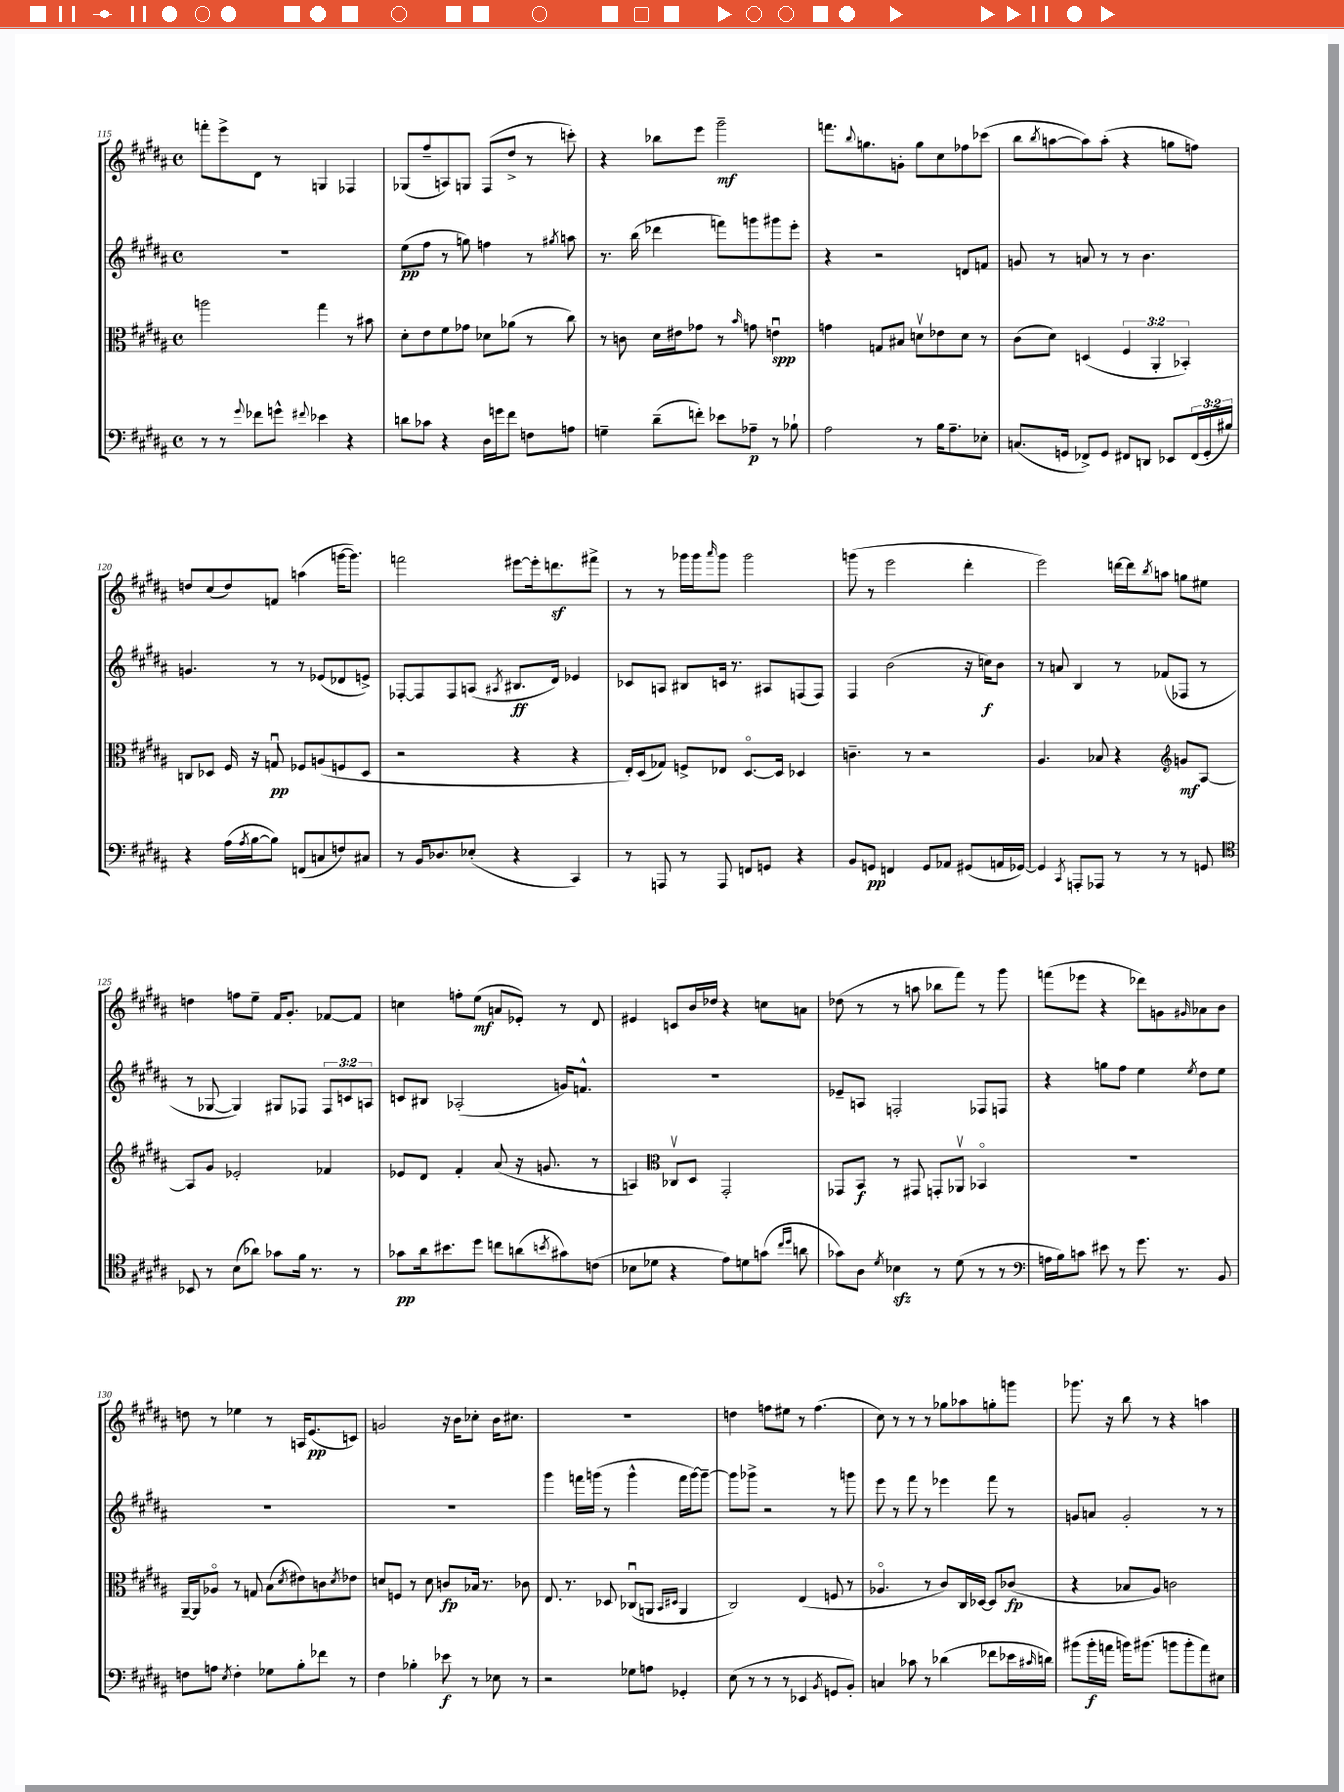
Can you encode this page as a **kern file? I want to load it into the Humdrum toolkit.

**kern	**dynam	**kern	**dynam	**kern	**dynam	**kern	**dynam
*part4	*part4	*part3	*part3	*part2	*part2	*part1	*part1
*staff4	*staff4	*staff3	*staff3	*staff2	*staff2	*staff1	*staff1
*clefF4	*	*clefC3	*	*clefG2	*	*clefG2	*
*k[f#c#g#d#a#]	*	*k[f#c#g#d#a#]	*	*k[f#c#g#d#a#]	*	*k[f#c#g#d#a#]	*
*M4/4	*	*M4/4	*	*M4/4	*	*M4/4	*
*met(c)	*	*met(c)	*	*met(c)	*	*met(c)	*
=115	=115	=115	=115	=115	=115	=115	=115
8r	.	2aan\	.	1r	.	8fffn'\L	.
8r	.	.	.	.	.	8eee^\	.
8qqg#/	.	.	.	.	.	.	.
8f-X\L	.	.	.	.	.	8d#\J	.
8gn^^\J	.	.	.	.	.	8r	.
8qqf#X/	.	.	.	.	.	.	.
4e-X\	.	4gg#\	.	.	.	4Gn/	.
4r	.	8r	.	.	.	4F-X/	.
.	.	8b#X\	.	.	.	.	.
=116	=116	=116	=116	=116	=116	=116	=116
8dn\L	.	8d#'\L	.	(8ee\L	pp	(8G-X/L	.
8c-X\J	.	8e\	.	8ff#\J	.	8ff#~/	.
4r	.	8f#\	.	8r	.	8An/)	.
.	.	8g-X\J	.	8ggn\)	.	8Gn/J	.
16D#\LL	.	8d-X\L	.	4ffn\	.	(8F#/L	.
16gn\J	.	.	.	.	.	.	.
8f#\J	.	(8a-X\J	.	.	.	8dd#^/J	.
8Fn\L	.	8r	.	8r	.	8r	.
.	.	.	.	8qgg#X/	.	.	.
8An\J	.	8cc#\)	.	8aan\	.	8cccn'\)	.
=117	=117	=117	=117	=117	=117	=117	=117
4Gn~\	.	8r	.	8.r	.	4r	.
.	.	8cn\	.	.	.	.	.
.	.	.	.	(16bb\	.	.	.
(8d#~\L	.	16d#\LL	.	4ddd-X\	.	8bb-X\L	.
.	.	16e#X\J	.	.	.	.	.
8fn'\J)	.	8g-X\J	.	.	.	8eee\J	.
8e-X\L	.	8r	.	8fffn\L)	.	2ggg#~\	mf
.	.	16qqb/	.	.	.	.	.
8A-X~\J	p	8gn\	.	8gggn\	.	.	.
8r	.	4enu\	spp	8ggg#X\	.	.	.
8B-X`\	.	.	.	8eee'\J	.	.	.
=118	=118	=118	=118	=118	=118	=118	=118
2A#\	.	4gn\	.	4r	.	8.fffn\L	.
.	.	.	.	.	.	8qqbb/	.
.	.	.	.	.	.	8.ggn\	.
.	.	8Gn/L	.	2r	.	.	.
.	.	8B#X/J	.	.	.	8gn'\J	.
8r	.	8dnv\L	.	.	.	8gg\L	.
16B\KL	.	8e-X\	.	.	.	8cc#\	.
8.A#~\	.	.	.	.	.	.	.
.	.	8d\J	.	8dn/L	.	8ff-X\	.
8E-X'\J	.	8r	.	8fn/J	.	(8ccc-X\J	.
=119	=119	=119	=119	=119	=119	=119	=119
(8.Cn/L	.	(8c#\L	.	8gn/	.	8bb\L	.
.	.	.	.	.	.	8qbb/	.
.	.	8d#\J)	.	8r	.	[8aan\	.
16GGn/Jk	.	.	.	.	.	.	.
8FF-X^/L)	.	(4Dn/	.	8an/	.	8aa\])	.
8GG/J	.	.	.	8r	.	(8aa'\J	.
8FF#X/L	.	6F#/	.	8r	.	4r	.
8DDn/J	.	.	.	4.b\	.	.	.
.	.	6AA#'/	.	.	.	.	.
8EE-X/L	.	.	.	.	.	8ggn\L	.
.	.	6BB-X'/)	.	.	.	.	.
(24FF#/L	.	.	.	.	.	8ffn\J)	.
24GG'/	.	.	.	.	.	.	.
24B#X/JJ)	.	.	.	.	.	.	.
!!LO:LB:g=z
=120	=120	=120	=120	=120	=120	=120	=120
4r	.	8Cn/L	.	4.gn/	.	8ddn/L	.
.	.	8D-X/J	.	.	.	(8cc#/	.
(16A#\LL	.	16F#/	.	.	.	8dd/)	.
8qA#/	.	.	.	.	.	.	.
[16B\J	.	16r	.	.	.	.	.
8B\J])	.	8Gnu/	pp	8r	.	8fn/J	.
(8FFn/L	.	8F-X/L	.	8r	.	(4aan\	.
8Cn/	.	(8An/	.	(8e-X/L	.	.	.
8Fn/)	.	8Fn/	.	8d-X/	.	[16gggn\KL	.
.	.	.	.	.	.	8.ggg\J])	.
8C#X/J	.	8D-/J	.	8en^/J)	.	.	.
=121	=121	=121	=121	=121	=121	=121	=121
8r	.	2r	.	[8F-X'/L	.	2fffn\	.
16BB/KL	.	.	.	8F-/]	.	.	.
8.D-X/	.	.	.	.	.	.	.
.	.	.	.	8F-/	.	.	.
(8E-X'/J	.	.	.	(8An/J	.	.	.
.	.	.	.	8qA#X/	.	.	.
4r	.	4r	.	8.B#X/L	ff	[8eee#X\L	.
.	.	.	.	.	.	16eee#'\k]	.
.	.	.	.	16d#/Jk)	.	8.dddnz\	.
4CC#/)	.	4r	.	4e-X/	.	.	.
.	.	.	.	.	.	8fff#X^\J	.
=122	=122	=122	=122	=122	=122	=122	=122
8r	.	16E'/LL)	.	8c-X/L	.	8r	.
.	.	(16D#/J	.	.	.	.	.
8AAAn/	.	8G-X/J)	.	8An/J	.	8r	.
8r	.	8Fn^/L	.	8B#X/L	.	16ggg-X\LL	.
.	.	.	.	.	.	16ggg-\J	.
.	.	.	.	.	.	16qqaaa#/	.
8AAA/	.	8E-X/J	.	16cn/Jk	.	8ggg-\J	.
.	.	.	.	8.r	.	.	.
8FFn/L	.	[8.D#/L	.	.	.	2ggg-\	.
8GGn/J	.	.	.	8A#X/L	.	.	.
.	.	16D#/Jk]	.	.	.	.	.
4r	.	4D-X/	.	(8Fn/	.	.	.
.	.	.	.	8F/J)	.	.	.
=123	=123	=123	=123	=123	=123	=123	=123
8BB/L	.	4.cn~\	.	4F#/	.	(8gggn\	.
8GGn/J	pp	.	.	.	.	8r	.
4FFn/	.	.	.	(2b\	.	2eee\	.
.	.	8r	.	.	.	.	.
8GG/L	.	2r	.	.	.	.	.
8AA-X/J	.	.	.	.	.	.	.
(8GG#X/L	.	.	.	16r	.	4ddd#'\	.
.	.	.	.	16ccn\KL)	f	.	.
16AAn/L	.	.	.	8b\J	.	.	.
[16GG-X/JJ)	.	.	.	.	.	.	.
=124	=124	=124	=124	=124	=124	=124	=124
4GG-/]	.	4.A#/	.	8r	.	2eee\)	.
.	.	.	.	8an/	.	.	.
8qCC#/	.	.	.	.	.	.	.
8AAAn'/L	.	.	.	4B/	.	.	.
8AAA-X/J	.	8B-X/	.	.	.	.	.
8r	.	4r	.	8r	.	[16dddn\LL	.
.	.	.	.	.	.	16ddd\J]	.
.	.	.	.	.	.	8qbb/	.
8r	.	.	.	(8f-X/L	.	8aan\J	.
*	*	*clefG2	*	*	*	*	*
8r	.	8gn/L	mf	8F-X/J	.	8ggn\L	.
8GGn/	.	[8A#/J	.	8r	.	8ee#X\J	.
!!LO:LB:g=z
=125	=125	=125	=125	=125	=125	=125	=125
*clefC4	*	*	*	*	*	*	*
8BB-X/	.	8A#/L]	.	8r	.	4ddn\	.
8r	.	8g#/J	.	[8G-X/	.	.	.
(8B\L	.	2e-X'/	.	4G-/])	.	8ffn\L	.
8a-X\J)	.	.	.	.	.	8ee~\J	.
8g-X\L	.	.	.	8G#X/L	.	16f#/KL	.
.	.	.	.	.	.	8.g#'/J	.
16f#\Jk	.	.	.	8F-X/J	.	.	.
8.r	.	.	.	.	.	.	.
.	.	4f-X/	.	12F-/L	.	[8f-X/L	.
.	.	.	.	12cn/	.	.	.
8r	.	.	.	.	.	8f-/J]	.
.	.	.	.	12An/J	.	.	.
=126	=126	=126	=126	=126	=126	=126	=126
8g-X\L	pp	8e-X/L	.	8cn/L	.	4ccn\	.
16a#\k	.	8d#/J	.	8B#X/J	.	.	.
8.b#X\	.	.	.	.	.	.	.
.	.	4f#'/	.	(2A-X'/	.	8ffn'\L	.
8dd#\J	.	.	.	.	.	(8ee\J	mf
8ccn\L	.	(8a#/	.	.	.	8an/L	.
(8an\	.	16r	.	.	.	8e-X'/J)	.
.	.	8.gn/	.	.	.	.	.
8qbn/	.	.	.	.	.	.	.
8g#X\)	.	.	.	16gn/KL)	.	8r	.
.	.	.	.	8.fn^^/J	.	.	.
(8cn\J	.	8r	.	.	.	8d#/	.
=127	=127	=127	=127	=127	=127	=127	=127
8B-X\L	.	4An/)	.	1r	.	4e#X/	.
8d-X\J	.	.	.	.	.	.	.
*	*	*clefC3	*	*	*	*	*
4r	.	8C-Xv/L	.	.	.	8cn/L	.
.	.	8D#/J	.	.	.	16b/L	.
.	.	.	.	.	.	16dd-X/JJ	.
8e\L)	.	2GG#'/	.	.	.	4r	.
8dn\	.	.	.	.	.	.	.
(8gn\J	.	.	.	.	.	8ccn\L	.
16qqcc#/LL	.	.	.	.	.	.	.
16qqdd#/JJ	.	.	.	.	.	.	.
8an\	.	.	.	.	.	8an\J	.
=128	=128	=128	=128	=128	=128	=128	=128
8g-X\L)	.	8GG-X/L	.	8e-X~/L	.	(8dd-X\	.
8A#\J	.	8BB/J	f	8An/J	.	8r	.
8qd#/	.	.	.	.	.	.	.
4B-Xzz\	.	8r	.	2Fn'/	.	8r	.
.	.	8GG#X/	.	.	.	8aan\	.
8r	.	8GGn'/L	.	.	.	8bb-X\L	.
(8d#\	.	8AA-Xv/J	.	.	.	8fff#\J)	.
8r	.	4BB-X/	.	8F-X/L	.	8r	.
8r	.	.	.	8Fn/J	.	8ggg#\	.
=129	=129	=129	=129	=129	=129	=129	=129
*clefF4	*	*	*	*	*	*	*
16An\LL	.	1r	.	4r	.	(8fffn\L	.
16B\J)	.	.	.	.	.	.	.
8cn\J	.	.	.	.	.	8eee-X\J	.
8e#X\	.	.	.	8ggn\L	.	4r	.
8r	.	.	.	8ff#\J	.	.	.
8.g#\	.	.	.	4ee\	.	8ddd-X\L)	.
.	.	.	.	.	.	8gn\	.
8.r	.	.	.	.	.	.	.
.	.	.	.	8qee/	.	16qqg#X/	.
.	.	.	.	8dd#\L	.	8a-X\	.
8BB/	.	.	.	8ee\J	.	8b\J	.
!!LO:LB:g=z
=130	=130	=130	=130	=130	=130	=130	=130
8Fn\L	.	[16AA#~/LL	.	1r	.	8ddn\	.
.	.	16AA#/J]	.	.	.	.	.
8An\J	.	8A-X/J	.	.	.	8r	.
8qE/	.	.	.	.	.	.	.
4F'\	.	8r	.	.	.	4ee-X\	.
.	.	8Gn/	.	.	.	.	.
8G-X\L	.	(8B\L	.	.	.	8r	.
.	.	8qd#/	.	.	.	.	.
8B'\	.	8e#X\)	.	.	.	16An/KL	.
.	.	.	.	.	.	(8.e/	pp
8f-X\J	.	8cn\	.	.	.	.	.
.	.	8qd#/	.	.	.	.	.
8r	.	8e-X\J	.	.	.	8cn/J)	.
=131	=131	=131	=131	=131	=131	=131	=131
4F#\	.	8dn/L	.	1r	.	2gn/	.
.	.	8Fn/J	.	.	.	.	.
4B-X'\	.	8r	.	.	.	.	.
.	.	8d\	.	.	.	.	.
8e-X\	f	8cn/L	fp	.	.	16r	.
.	.	.	.	.	.	16b\KL	.
8r	.	16B-X/Jk	.	.	.	8cc-X'\J	.
.	.	8.r	.	.	.	.	.
8E-X\	.	.	.	.	.	16b\KL	.
.	.	.	.	.	.	8.cc#X\J	.
8r	.	8c-X\	.	.	.	.	.
=132	=132	=132	=132	=132	=132	=132	=132
2r	.	8.E/	.	4ggg#\	.	1r	.
.	.	8.r	.	.	.	.	.
.	.	.	.	16fffn\LL	.	.	.
.	.	.	.	(16gggn\JJ	.	.	.
.	.	8D-X/	.	8r	.	.	.
8G-X\L	.	(8C-Xu/L	.	4ggg^^\	.	.	.
8An\J	.	8AAn/J	.	.	.	.	.
.	.	16qqBB/LL	.	.	.	.	.
.	.	16qqD#X/JJ	.	.	.	.	.
4GG-X'/	.	4AA/	.	16fff\LL	.	.	.
.	.	.	.	[16ggg\J)	.	.	.
.	.	.	.	8ggg~\J_	.	.	.
=133	=133	=133	=133	=133	=133	=133	=133
(8E\	.	2C#/)	.	8ggg\L]	.	4ddn\	.
8r	.	.	.	8ggg-X^\J	.	.	.
8r	.	.	.	2r	.	8ffn\L	.
8r	.	.	.	.	.	8ee#X\J	.
4EE-X/	.	(4E/	.	.	.	8r	.
.	.	.	.	.	.	(4.ff\	.
8qBB/	.	.	.	.	.	.	.
8GGn/L	.	8Fn/	.	8r	.	.	.
8BB'/J)	.	8r	.	8gggn\	.	.	.
=134	=134	=134	=134	=134	=134	=134	=134
4Cn/	.	4.A-X/	.	8eee\	.	8cc#\)	.
.	.	.	.	8r	.	8r	.
8c-X\	.	.	.	8fff#\	.	8r	.
8r	.	8r	.	8r	.	8r	.
(4d-X\	.	8c#/L)	.	4eee-X\	.	8gg-X\L	.
.	.	16C#/L	.	.	.	8aa-X\	.
.	.	[16D-X/JJ	.	.	.	.	.
8f-X\L	.	8D-/L]	.	8fff#\	.	8ggn'\	.
16e-X\L	.	(8c-X/J	fp	8r	.	8gggn\J	.
16qqc#X/	.	.	.	.	.	.	.
16dn\JJ)	.	.	.	.	.	.	.
=135	=135	=135	=135	=135	=135	=135	=135
(8b#X\L	.	4r	.	8gn/L	.	8.ggg-X\	.
16b#'\L	f	.	.	8an/J	.	.	.
16an\JJ	.	.	.	.	.	16r	.
16bn\KL)	.	8B-X/L	.	2g'/	.	8bb\	.
(8.b#X\J	.	.	.	.	.	.	.
.	.	8A#/J)	.	.	.	8r	.
8bn\L	.	2cn\	.	.	.	4r	.
8b'\	.	.	.	.	.	.	.
8a\)	.	.	.	8r	.	4aan\	.
8E#X\J	.	.	.	8r	.	.	.
==	==	==	==	==	==	==	==
*-	*-	*-	*-	*-	*-	*-	*-
